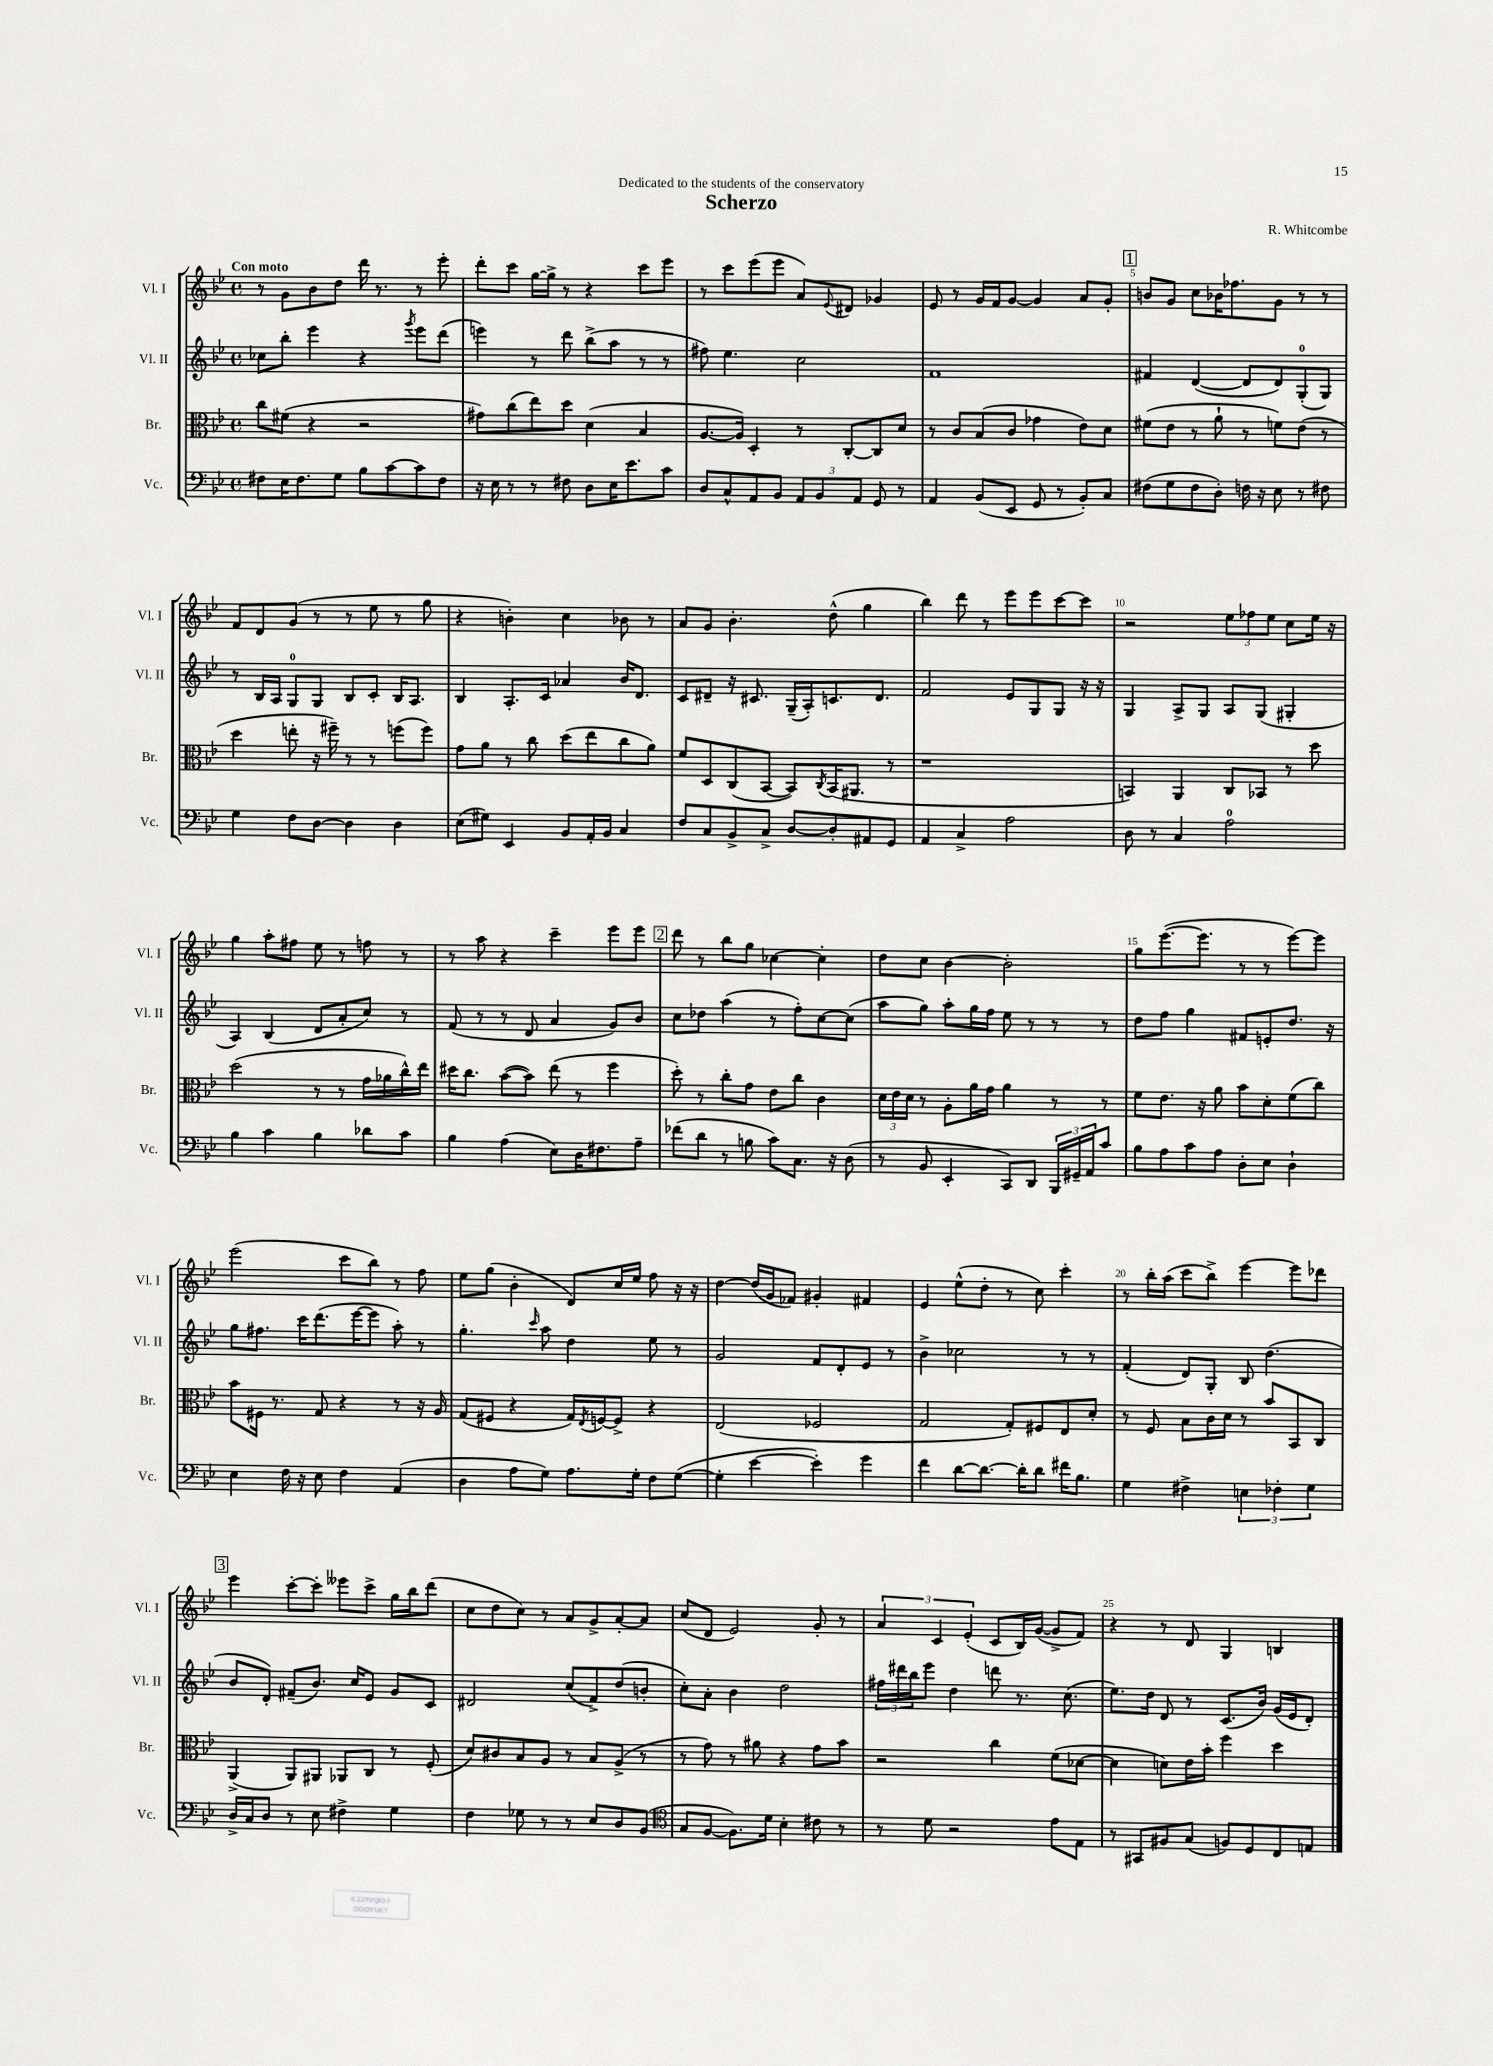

**kern	**kern	**kern	**kern
*part4	*part3	*part2	*part1
*staff4	*staff3	*staff2	*staff1
*I"Vc.	*I"Br.	*I"Vl. II	*I"Vl. I
*I'Vc.	*I'Br.	*I'Vl. II	*I'Vl. I
*clefF4	*clefC3	*clefG2	*clefG2
*k[b-e-]	*k[b-e-]	*k[b-e-]	*k[b-e-]
*M4/4	*M4/4	*M4/4	*M4/4
*met(c)	*met(c)	*met(c)	*met(c)
=1	=1	=1	=1
!	!	!	!LO:TX:a:B:t=Con moto
8F#X\L	8cc\L	8cc-X\L	8r
16E-\K	(8f#X\J	8bb-'\J	8g\L
8.F#\	.	.	.
.	4r	4eee-\	8b-\
8G\J	.	.	8dd\J
8B-\L	2r	4r	16ddd\
.	.	.	8.r
[8c\	.	.	.
.	.	8qggg/	.
8c\]	.	8eee-\L	8r
8F#\J	.	(8ddd\J	8eee-'\
=2	=2	=2	=2
16r	8g#X\L)	4eeen\)	8ddd'\L
16E-\	.	.	.
8r	(8cc\	.	8ccc\J
8r	8ee-\)	8r	[16gg\LL
.	.	.	16gg^\JJ]
8F#X\	8dd\J	8ddd\	8r
8D\L	(4d\	(8bb-^\L	4r
16E-\K	.	8aa\J	.
8.e-\	.	.	.
.	4B-/	8r	8ccc\L
8c\J	.	8r	8eee-\J
=3	=3	=3	=3
8D/L	[8.A/L	8ff#X\)	8r
8C^^/	.	4.ee-\	8ccc\L
.	16A/Jk])	.	.
8AA/	4D'/	.	(8eee-\
8BB-/J	.	.	8eee-\J
12AA/L	8r	2cc\	8a/L)
12BB-/	.	.	.
.	.	.	8qqe-/
.	[8C'/L	.	8d#X/J
12AA/J	.	.	.
8GG/	8C/]	.	4g-X/
8r	8d/J	.	.
=4	=4	=4	=4
4AA/	8r	1f	8e-/
.	8c/L	.	8r
(8BB-/L	(8B-/	.	16g/LL
.	.	.	16f/J
8EE-/J	8c/J	.	[8g/J
8GG/	4g-X\	.	4g/]
8r	.	.	.
8BB-'/L)	8e-\L)	.	8a/L
8C/J	8d\J	.	8g'/J
!!LO:REH:place=s1:t=1
=5	=5	=5	=5
(8F#X\L	(8f#X\L	4f#X/	8bn/L
8G\	8e-\J	.	8g/J
8F#\	8r	([4d/	8cc\L
8D'\J)	8a`\	.	16b-X\K
.	.	.	8.ff-X\
16Fn\	8r	8d/L]	.
16r	.	.	.
8E-\	8fn\L)	8d/)	8g\J
8r	(8e-\J	(8G'/	8r
8F#X\	8r	8G/J)	8r
!!LO:LB:g=z
=6	=6	=6	=6
4G\	4dd\	8r	8f/L
.	.	16B-/LL	8d/
.	.	16A/JJ	.
8F\L	8een'\	8G/L	(8g/J
[8D\J	16r	8G/J	8r
.	16ff#X~\)	.	.
4D\]	8r	8B-/L	8r
.	8r	8c'/J	8ee-\
4D\	(8ffn\L	16B-/KL	8r
.	.	8.A/J	.
.	8ff\J)	.	8gg\
=7	=7	=7	=7
(8E-\L	8g\L	4B-/	4r
8G#X\J)	8a\J	.	.
4EE-/	8r	8.A'/L	4bn'\)
.	8cc\	.	.
.	.	16c/Jk	.
8BB-/L	(8dd\L	4a-X/	4cc\
16AA'/L	8ee-\	.	.
16BB-/JJ	.	.	.
4C/	8cc\	16b-/KL	8b-X\
.	.	8.d/J	.
.	8a\J)	.	8r
=8	=8	=8	=8
8F/L	8f/L	8c/L	8a/L
8C/	8D/	8d#X~/J	8g/J
8BB-^/	(8C/	16r	4.b-'\
.	.	8.c#X/	.
8C^/J	[8BB-/J	.	.
[8D/L	8BB-/L])	(16G~/LL	.
.	.	16A'/J)	.
.	8qC/	.	.
8D'/]	(16BB-/K	8.cn/	(8dd^^\
.	8.AA#X/J	.	.
8AA#X/	.	.	4gg\
.	.	8.d#/J	.
8GG/J	8r	.	.
=9	=9	=9	=9
4AA/	1r	2f/	4bb-\)
4C^/	.	.	8ddd\
.	.	.	8r
2A\	.	8e-/L	8eee-\L
.	.	8G/	8eee-\
.	.	8G/J	[8ccc\
.	.	16r	8ccc\J]
.	.	16r	.
=10	=10	=10	=10
8D\	4BBn/)	4G/	2r
8r	.	.	.
4C/	4AA/	8A^/L	.
.	.	8G/J	.
2A\	8C/L	8A/L	12ee-\L
.	.	.	12ff-X\
.	8BB-X/J	(8G/J	.
.	.	.	12ee-\J
.	8r	4G#X'/	8cc\L
.	8dd\	.	16ee-\Jk
.	.	.	16r
!!LO:LB:g=z
=11	=11	=11	=11
4B-\	(2dd\	4A/)	4gg\
4c\	.	(4B-/	8aa'\L
.	.	.	8ff#X\J
4B-\	8r	8d/L	8ee-\
.	8r	8a'/	8r
8d-X\L	16g\LL	8cc/J)	8ffn\
.	16a-X\	.	.
8c\J	16cc^^\)	8r	8r
.	16ee-\JJ	.	.
=12	=12	=12	=12
4B-\	16dd#X\KL	(8f/	8r
.	8.cc\J	.	.
.	.	8r	8aa\
(4A\	([8b-\L	8r	4r
.	8b-\J])	8d/	.
8E-\L)	(8ee-\	4a/	4ccc~\
16D\K	8r	.	.
8.F#X\	.	.	.
.	4ff\	8g/L)	8eee-\L
8A~\J	.	8b-/J	8eee-\J
!!LO:REH:place=s1:t=2
=13	=13	=13	=13
(8f-X\L	8dd'\)	8cc\L	8ddd\
8d\J	8r	8dd-X\J	8r
8r	8cc'\L	(4aa\	8bb-\L
8Bn\	8g\J	.	8gg\J
8c\L)	8e-\L	8r	[4cc-X\
8.C\J	8cc\J	8ff'\L)	.
.	4c\	[8cc\	4cc-'\]
16r	.	.	.
(8D\	.	(8cc\J]	.
=14	=14	=14	=14
8r	24d\LL	8aa\L	8dd\L
.	24e-\	.	.
.	24d\JJ	.	.
8BB-/	8r	8gg\J)	8cc\J
4EE-'/	8A'\L	8aa'\L	[4b-\
.	16a\L	16gg\L	.
.	16g\JJ	16ff\JJ	.
8CC/L)	4a\	8ee-\	2b-'\]
8DD/J	.	8r	.
24BBB-/LL	8r	8r	.
24GG#X~/	.	.	.
24AA/J	.	.	.
8c/J	8r	8r	.
=15	=15	=15	=15
8B-\L	8f\L	8dd\L	8gg\L
8A\	8.e-\J	8ff\J	([8.eee-\
8c\	.	4gg\	.
.	16r	.	8.eee-\J]
8A\J	8a\	.	.
8D'\L	8b-\L	8f#X/L	8r
8E-\J	8d'\	8en'/	8r
4D`\	(8f\	8.dd/J	[8eee-\L)
.	8cc\J)	.	8eee-\J]
.	.	16r	.
!!LO:LB:g=z
=16	=16	=16	=16
4E-\	8b-\L	8gg\L	(2eee-\
.	16F#X\Jk	8.ff#X\J	.
.	8.r	.	.
16F\	.	.	.
16r	.	16ccc\KL	.
8E-\	8G/	(8.ddd\	.
4F\	4r	.	8ccc\L
.	.	[16eee-\K	.
.	.	8eee-\J]	8bb-\J)
(4AA/	8r	8aa'\)	8r
.	16r	8r	8ff\
.	16A/	.	.
=17	=17	=17	=17
4D\	(8G/L	4.gg'\	8ee-\L
.	8F#X/J	.	(8gg\J
8A\L	4r	.	4b-'\
.	.	16qqccc/	.
8G\J)	.	8aa\	.
8.A\L	16G/LL)	4dd\	8d/L)
.	8qE-/	.	.
.	[16Fn/J	.	.
.	8F^/J]	.	16cc/L
16G'\Jk	.	.	16ee-/JJ
8F\L	4r	8ee-\	8ff\
([8G\J	.	8r	16r
.	.	.	16r
=18	=18	=18	=18
4G'\]	(2E-/	2g/	[4dd\
[4e-\	.	.	(16dd/LL]
.	.	.	16g/J
.	.	.	8f-X/J)
4e-'\])	2F-X/	8f/L	4g#X'/
.	.	8d'/	.
4g\	.	8e-/J	4f#X/
.	.	8r	.
=19	=19	=19	=19
4f\	2G/	4b-^\	4e-/
[8d\L	.	2cc-X\	(8ee-^^\L
8.d\J_	.	.	8dd'\J
.	8G'/L)	.	8r
16d'\KL]	.	.	.
8d\J	8F#X/	.	8cc\)
16f#X\KL	8E-/	8r	4ccc'\
8.B-\J	.	.	.
.	8d'/J	8r	.
=20	=20	=20	=20
4G\	8r	(4f'/	8r
.	8F/	.	16bb-'\LL
.	.	.	(16aa\JJ
4F#X^\	8B-\L	8d/L)	8ccc\L
.	16c\L	8G'/J	8bb-^\J)
.	16d\JJ	.	.
6En\	8r	8B-/	[4eee-\
.	8b-/L	(4.dd\	.
6F-X'\	.	.	.
.	8BB-/	.	8eee-\L]
6G\	.	.	.
.	8C/J	.	8ddd-X\J
!!LO:LB:g=z
!!LO:REH:place=s1:t=3
=21	=21	=21	=21
16D^/LL	(4AA^/	8b-/L	4eee-\
16C/J	.	.	.
8D/J	.	8d'/J)	.
8r	8AA/L)	(8f#X~/L	[8ccc'\L
8E-\	8AA#X/J	8.b-/J)	8ccc'\J]
4F#X^\	8AA-X/L	.	8eee--X\L
.	.	16cc/KL	.
.	8C/J	8e-/J	8ccc^\J
4G\	8r	8g/L	16gg\LL
.	.	.	16bb-\J
.	(8F'/	8c/J	(8ddd\J
=22	=22	=22	=22
4F\	8d/L)	2d#X/	8cc\L
.	8c#X/	.	8dd\
8G-X\	8B-/	.	8cc\J)
8r	8A/J	.	8r
8r	8r	(8cc/L	8a/L
8E-/L	8B-/L	8f^/)	8g^/
8D/	(8A^/J	(8dd/	[8a'/
(8BB-/J	8r	8bn'/J	8a/J]
=23	=23	=23	=23
*clefC4	*	*	*
8G/L	8r	8cc'\L)	(8cc/L
[8F/J	8g\)	8a'\J	8d/J
8.F\L])	8r	4b-\	2e-/)
.	8a#X\	.	.
16d\Jk	.	.	.
4B-'\	4r	2dd\	.
8c#X\	8g\L	.	8g'/
8r	8b-\J	.	8r
=24	=24	=24	=24
8r	2r	24ff#X\LL	6a/
.	.	24ddd#X\	.
.	.	24bb-\J	.
8d\	.	8eee-\J	.
.	.	.	6c/
2r	.	4dd\	.
.	.	.	(6e-'/
.	4cc\	8dddn\	8c/L
.	.	8.r	16B-/L)
.	.	.	([16g/JJ
8e-\L	(8f\L	.	8g^/L]
.	.	(8.cc\	.
8E-\J	[8d-X\J	.	8f/J)
=25	=25	=25	=25
8r	4d-\]	8.ee-\L)	4r
8GG#X/L	.	.	.
.	.	16dd\Jk	.
8F#X/	8dn\L)	8d/	8r
(8G/J	16e-\L	8r	8d/
.	16b-'\JJ	.	.
8Fn/L)	4ff\	(8.c/L	4G/
8D/	.	.	.
.	.	16b-/Jk)	.
8C/	4dd\	(16g/LL	4Bn/
.	.	16e-/J	.
8En/J	.	8d'/J)	.
==	==	==	==
*-	*-	*-	*-
